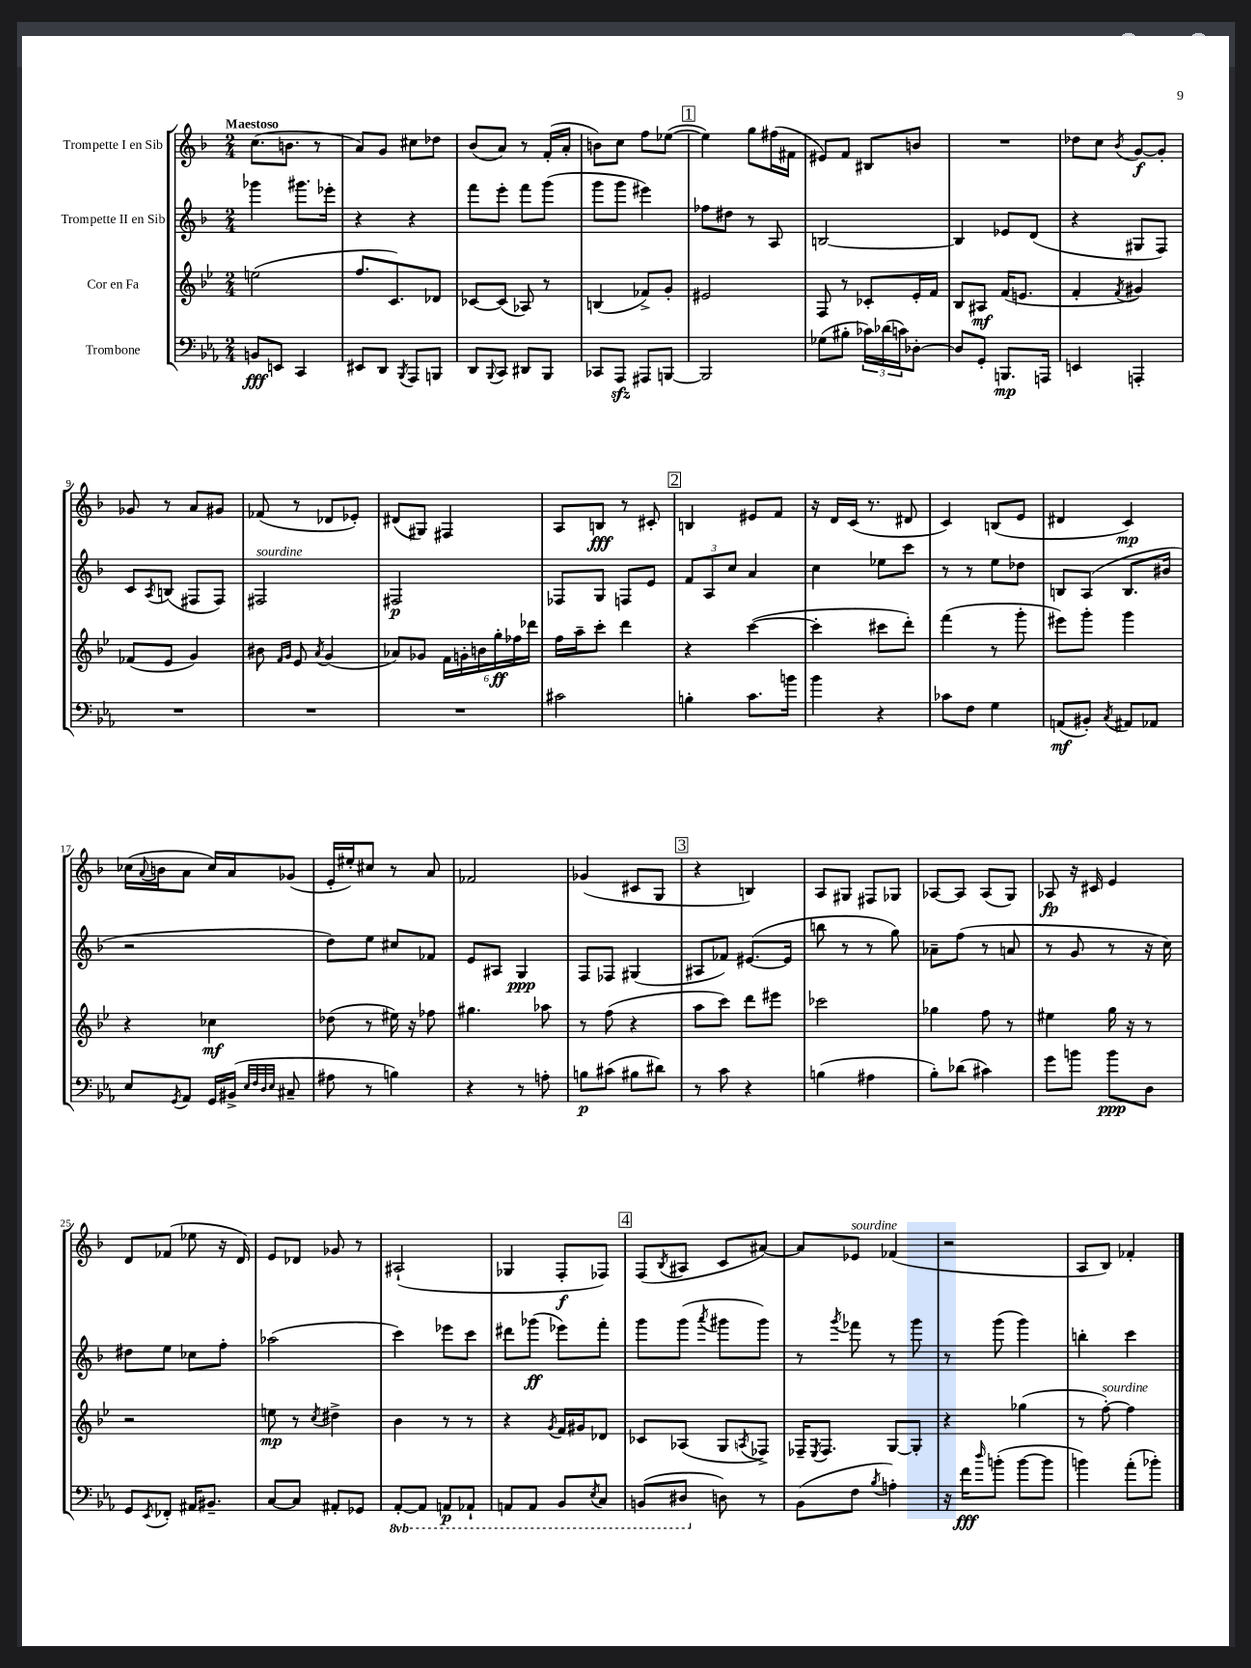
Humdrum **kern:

**kern	**dynam	**kern	**dynam	**kern	**dynam	**kern	**dynam
*part4	*part4	*part3	*part3	*part2	*part2	*part1	*part1
*staff4	*staff4	*staff3	*staff3	*staff2	*staff2	*staff1	*staff1
*I"Trombone	*	*I"Cor en Fa	*	*I"Trompette II en Sib	*	*I"Trompette I en Sib	*
*clefF4	*	*clefG2	*	*clefG2	*	*clefG2	*
*k[b-e-a-]	*	*k[b-e-]	*	*k[b-]	*	*k[b-]	*
*M2/4	*	*M2/4	*	*M2/4	*	*M2/4	*
=1	=1	=1	=1	=1	=1	=1	=1
!	!	!	!	!	!	!LO:TX:a:B:t=Maestoso	!
8BBn/L	fff	(2een\	.	4ggg-X\	.	(8.cc\L	.
8EEn/J	.	.	.	.	.	.	.
.	.	.	.	.	.	8.bn\J	.
4CC/	.	.	.	8.ggg#X\L	.	.	.
.	.	.	.	.	.	8r	.
.	.	.	.	16eee-X'\Jk	.	.	.
=2	=2	=2	=2	=2	=2	=2	=2
8EE#X/L	.	8.ff/L	.	4r	.	8a/L)	.
8DD/J	.	.	.	.	.	8g/J	.
.	.	8.c/)	.	.	.	.	.
8qBBB-/	.	.	.	.	.	.	.
8AAA-/L	.	.	.	4r	.	8cc#X\L	.
8BBBn/J	.	8d-X/J	.	.	.	8dd-X\J	.
=3	=3	=3	=3	=3	=3	=3	=3
8DD/L	.	[8c-X/L	.	8fff\L	.	(8b-/L	.
8qqBBB-/	.	.	.	.	.	.	.
8CC/J	.	(8c-/J]	.	8eee'\J	.	8a/J)	.
8DD#X/L	.	8A-X/)	.	8fff\L	.	8r	.
8BBB-/J	.	8r	.	(8ggg\J	.	(16f'/LL	.
.	.	.	.	.	.	16a'/JJ	.
=4	=4	=4	=4	=4	=4	=4	=4
8CC-X/L	.	(4Bn/	.	8ggg\L	.	8bn\L)	.
8AAA-zz/J	.	.	.	8ggg\J	.	8cc\J	.
8AAA#X/L	.	8f-X^/L)	.	4eee#X\)	.	8ff\L	.
[8BBBn/J	.	8g'/J	.	.	.	([8ee-X\J	.
!!LO:REH:place=s1:t=1
=5	=5	=5	=5	=5	=5	=5	=5
2BBB/]	.	2e#X/	.	8ff-X\L	.	4ee-\])	.
.	.	.	.	8dd#X\J	.	.	.
.	.	.	.	8r	.	8gg\L	.
.	.	.	.	8A/	.	(16ff#X\L	.
.	.	.	.	.	.	16f#X\JJ	.
=6	=6	=6	=6	=6	=6	=6	=6
(8G-X\L	.	8F/	.	[2Bn/	.	8e#X/L)	.
8B#X'\J	.	8r	.	.	.	8f/J	.
24c-X\LL)	.	8c-X'/L	.	.	.	8B#X/L	.
(24d-X\	.	.	.	.	.	.	.
24cn\J)	.	.	.	.	.	.	.
[8D-X'\J	.	16e-'/L	.	.	.	8bn/J	.
.	.	16f/JJ	.	.	.	.	.
=7	=7	=7	=7	=7	=7	=7	=7
8D-/L]	.	8B-/L	.	4B/]	.	2r	.
8GG'/J	.	8A#X/J	mf	.	.	.	.
8.BBBn/L	mp	(16f/KL	.	8e-X/L	.	.	.
.	.	8.en/J	.	.	.	.	.
.	.	.	.	(8d/J	.	.	.
16AAAn/Jk	.	.	.	.	.	.	.
=8	=8	=8	=8	=8	=8	=8	=8
4EEn/	.	4f'/	.	4r	.	8dd-X\L	.
.	.	.	.	.	.	8cc\J	.
.	.	8qf/	.	.	.	8qb-/	.
4AAAn'/	.	4g#X/)	.	8G#X/L	.	[8g/L	f
.	.	.	.	8F/J)	.	8g'/J]	.
!!LO:LB:g=z
=9	=9	=9	=9	=9	=9	=9	=9
2r	.	(8f-X/L	.	8c/L	.	8g-X/	.
.	.	.	.	8qA/	.	.	.
.	.	8e-/J	.	(8Bn/J	.	8r	.
.	.	4g/)	.	8F#X/L	.	8a/L	.
.	.	.	.	8F#/J)	.	8g#X/J	.
=10	=10	=10	=10	=10	=10	=10	=10
!	!	!	!	!LO:TX:a:i:t=sourdine	!	!	!
2r	.	8b#X\	.	2F#X/	.	(8f-X/	.
.	.	16qqf/LL	.	.	.	.	.
.	.	16qqg/JJ	.	.	.	.	.
.	.	8e-/	.	.	.	8r	.
.	.	8qa/	.	.	.	.	.
.	.	(4g/	.	.	.	8d-X/L	.
.	.	.	.	.	.	8e-X'/J)	.
=11	=11	=11	=11	=11	=11	=11	=11
2r	.	8a-X/L)	.	2F#X/	p	(8d#X/L	.
.	.	8g-X/J	.	.	.	8G#X/J)	.
.	.	24f\LL	.	.	.	4F#X/	.
.	.	24gn'\	.	.	.	.	.
.	.	24bn\	.	.	.	.	.
.	.	24gg'\	ff	.	.	.	.
.	.	24ff-X\	.	.	.	.	.
.	.	24ddd-X\JJ	.	.	.	.	.
=12	=12	=12	=12	=12	=12	=12	=12
2c#X\	.	16ff\LL	.	8F-X/L	.	8A/L	.
.	.	16aa~\J	.	.	.	.	.
.	.	8ccc'\J	.	8G/J	.	8Bn/J	fff
.	.	4ddd\	.	8Fn/L	.	8r	.
.	.	.	.	8e/J	.	8c#X'/	.
!!LO:REH:place=s1:t=2
=13	=13	=13	=13	=13	=13	=13	=13
4Bn'\	.	4r	.	12f/L	.	4Bn/	.
.	.	.	.	12A/	.	.	.
.	.	.	.	12cc/J	.	.	.
8.c\L	.	([4ccc\	.	4a/	.	8e#X/L	.
.	.	.	.	.	.	8f/J	.
16bn\Jk	.	.	.	.	.	.	.
=14	=14	=14	=14	=14	=14	=14	=14
4b-\	.	4ccc'\]	.	4cc\	.	16r	.
.	.	.	.	.	.	16d/LL	.
.	.	.	.	.	.	(16c/JJ	.
.	.	.	.	.	.	8.r	.
4r	.	8ccc#X\L	.	8ee-X\L	.	.	.
.	.	8ddd'\J)	.	8ccc\J	.	8d#X/	.
=15	=15	=15	=15	=15	=15	=15	=15
8c-X\L	.	(4fff\	.	8r	.	4c/)	.
8F\J	.	.	.	8r	.	.	.
4G\	.	8r	.	8ee\L	.	(8Bn/L	.
.	.	8ggg'\	.	8dd-X\J	.	8e/J	.
=16	=16	=16	=16	=16	=16	=16	=16
(8AAn/L	mf	8eee#X\L)	.	8Bn/L	.	4d#X/	.
8BB#X'/J)	.	8ggg'\J	.	(8A/J	.	.	.
8qC/	.	.	.	.	.	.	.
8AA#X/L	.	4ggg\	.	8.B/L	.	4c/)	mp
8AA-X/J	.	.	.	.	.	.	.
.	.	.	.	16b#X/Jk	.	.	.
!!LO:LB:g=z
=17	=17	=17	=17	=17	=17	=17	=17
8E-/L	.	4r	.	2r	.	(16cc-X\LL	.
.	.	.	.	.	.	8qqa/	.
.	.	.	.	.	.	16bn\J	.
8qGG/	.	.	.	.	.	.	.
8AA-/J	.	.	.	.	.	8a\J	.
16GG/LL	.	4cc-X\	mf	.	.	16cc-/LL)	.
(16BB#X^/JJ	.	.	.	.	.	16a/J	.
32qqE-/LLL	.	.	.	.	.	.	.
32qqF/	.	.	.	.	.	.	.
32qqD/	.	.	.	.	.	.	.
32qqE-/JJJ	.	.	.	.	.	.	.
8C#X~/	.	.	.	.	.	(8g-X/J	.
=18	=18	=18	=18	=18	=18	=18	=18
8A#X\	.	(8dd-X\	.	8dd\L)	.	16e'/LL	.
.	.	.	.	.	.	16ee#X'/J)	.
8r	.	8r	.	8ee\J	.	8cc#X/J	.
4Bn\)	.	16ee#X\)	.	8cc#X/L	.	8r	.
.	.	16r	.	.	.	.	.
.	.	8ff-X\	.	8f-X/J	.	8a/	.
=19	=19	=19	=19	=19	=19	=19	=19
4r	.	4.gg#X\	.	8e/L	.	2f-X/	.
.	.	.	.	8A#X/J	.	.	.
8r	.	.	.	4G/	ppp	.	.
8An'\	.	8aa-X\	.	.	.	.	.
=20	=20	=20	=20	=20	=20	=20	=20
8Bn\L	p	8r	.	8F/L	.	(4g-X/	.
(8c#X\J	.	(8ff\	.	8F-X/J	.	.	.
8B#X\L	.	4r	.	(4G#X/	.	8c#X/L	.
8d#X\J)	.	.	.	.	.	8G/J	.
!!LO:REH:place=s1:t=3
=21	=21	=21	=21	=21	=21	=21	=21
8r	.	8aa\L	.	8A#X/L	.	4r	.
8c\	.	8ccc\J)	.	8f-X/J)	.	.	.
4r	.	8ddd\L	.	([8.e#X/L	.	4Bn/)	.
.	.	8eee#X\J	.	.	.	.	.
.	.	.	.	16e#/Jk]	.	.	.
=22	=22	=22	=22	=22	=22	=22	=22
(4Bn\	.	2ccc-X\	.	8bbn\	.	8A/L	.
.	.	.	.	8r	.	8G#X/J	.
4A#X\	.	.	.	8r	.	8F#X/L	.
.	.	.	.	8gg\)	.	8G-X/J	.
=23	=23	=23	=23	=23	=23	=23	=23
8B-'\L)	.	4gg-X\	.	8a-X~\L	.	[8A-X/L	.
(8d-X\J	.	.	.	(8ff\J	.	8A-/J]	.
4c#X\)	.	8ff\	.	8r	.	(8A-/L	.
.	.	8r	.	8an/	.	8G/J)	.
=24	=24	=24	=24	=24	=24	=24	=24
8g\L	.	4ee#X\	.	8r	.	8A-X/	fp
8bn\J	.	.	.	8g/	.	16r	.
.	.	.	.	.	.	16c#X/	.
8b\L	ppp	16gg\	.	8r	.	4e/	.
.	.	16r	.	.	.	.	.
8D\J	.	8r	.	16r	.	.	.
.	.	.	.	16cc\)	.	.	.
!!LO:LB:g=z
=25	=25	=25	=25	=25	=25	=25	=25
8GG/L	.	2r	.	8dd#X\L	.	8d/L	.
8qEE-/	.	.	.	.	.	.	.
8FF-X'/J	.	.	.	8ee\J	.	(8f-X/J	.
16AA#X/KL	.	.	.	8cc-X\L	.	8ee-X\	.
8.BB#X~/J	.	.	.	.	.	.	.
.	.	.	.	8ff'\J	.	16r	.
.	.	.	.	.	.	16d/)	.
=26	=26	=26	=26	=26	=26	=26	=26
[8C/L	.	8een\	mp	(2aa-X\	.	8e/L	.
8C/J]	.	8r	.	.	.	8d-X/J	.
.	.	8qcc/	.	.	.	.	.
8AA#X'/L	.	4dd#X^\	.	.	.	8g-X/	.
8GG-X/J	.	.	.	.	.	8r	.
=27	=27	=27	=27	=27	=27	=27	=27
*8ba	*	*	*	*	*	*	*
[8AAA-'/L	.	4b-\	.	4ccc\)	.	(2A#X`/	.
8AAA-/J]	.	.	.	.	.	.	.
8AAAn/L	p	8r	.	8eee-X\L	.	.	.
8AAA-X`/J	.	8r	.	8ccc\J	.	.	.
=28	=28	=28	=28	=28	=28	=28	=28
8AAAn/L	.	4r	.	8ddd#X\L	.	4G-X/	.
8AAA/J	.	.	.	(8ggg-X\J	ff	.	.
.	.	8qg/	.	.	.	.	.
8BBB-/L	.	16f/LL	.	8eee-X\L)	.	8F'/L	f
.	.	16g#X/J	.	.	.	.	.
8qEE-/	.	.	.	.	.	.	.
8CC/J	.	8d-X/J	.	8fff'\J	.	8F-X/J)	.
!!LO:REH:place=s1:t=4
=29	=29	=29	=29	=29	=29	=29	=29
(8BBBn/L	.	8c-X/L	.	8ggg\L	.	(8F/L	.
.	.	.	.	.	.	8qB-/	.
8DD#X/J	.	(8A-X/J	.	(8ggg\J	.	8A#X/J	.
.	.	.	.	8qaaa/	.	.	.
*X8ba	*	*	*	*	*	*	*
8Dn\)	.	8G/L	.	8ggg#X\L	.	8c/L	.
.	.	8qAn/	.	.	.	.	.
8r	.	8F-X^/J)	.	8ggg#\J)	.	[8a#X/J)	.
=30	=30	=30	=30	=30	=30	=30	=30
(8BB-\L	.	16F-X~/KL	.	8r	.	8a#/L]	.
.	.	8qE-/	.	.	.	.	.
.	.	8.F-/J	.	.	.	.	.
.	.	.	.	8qggg/	.	.	.
!	!	!	!	!	!	!LO:TX:a:i:t=sourdine	!
8F\J	.	.	.	8fff-X\	.	8e-X/J	.
8qB-/	.	.	.	.	.	.	.
4An'\)	.	[8G/L	.	8r	.	(4f-X/	.
.	.	8G'/J]	.	8ggg\	.	.	.
=31	=31	=31	=31	=31	=31	=31	=31
16r	.	4r	.	8r	.	2r	.
16f\KL	fff	.	.	.	.	.	.
16qqdd/	.	.	.	.	.	.	.
(8bn'\J	.	.	.	(8ggg\	.	.	.
[8b\L	.	(4gg-X\	.	4ggg\)	.	.	.
8b\J]	.	.	.	.	.	.	.
=32	=32	=32	=32	=32	=32	=32	=32
4bn\)	.	8r	.	4bbn'\	.	8A/L	.
!	!	!LO:TX:a:i:t=sourdine	!	!	!	!	!
.	.	[8ff'\)	.	.	.	8B-/J)	.
(8a-'\L	.	4ff\]	.	4ccc\	.	4f-X'/	.
8b-X'\J)	.	.	.	.	.	.	.
==	==	==	==	==	==	==	==
*-	*-	*-	*-	*-	*-	*-	*-
